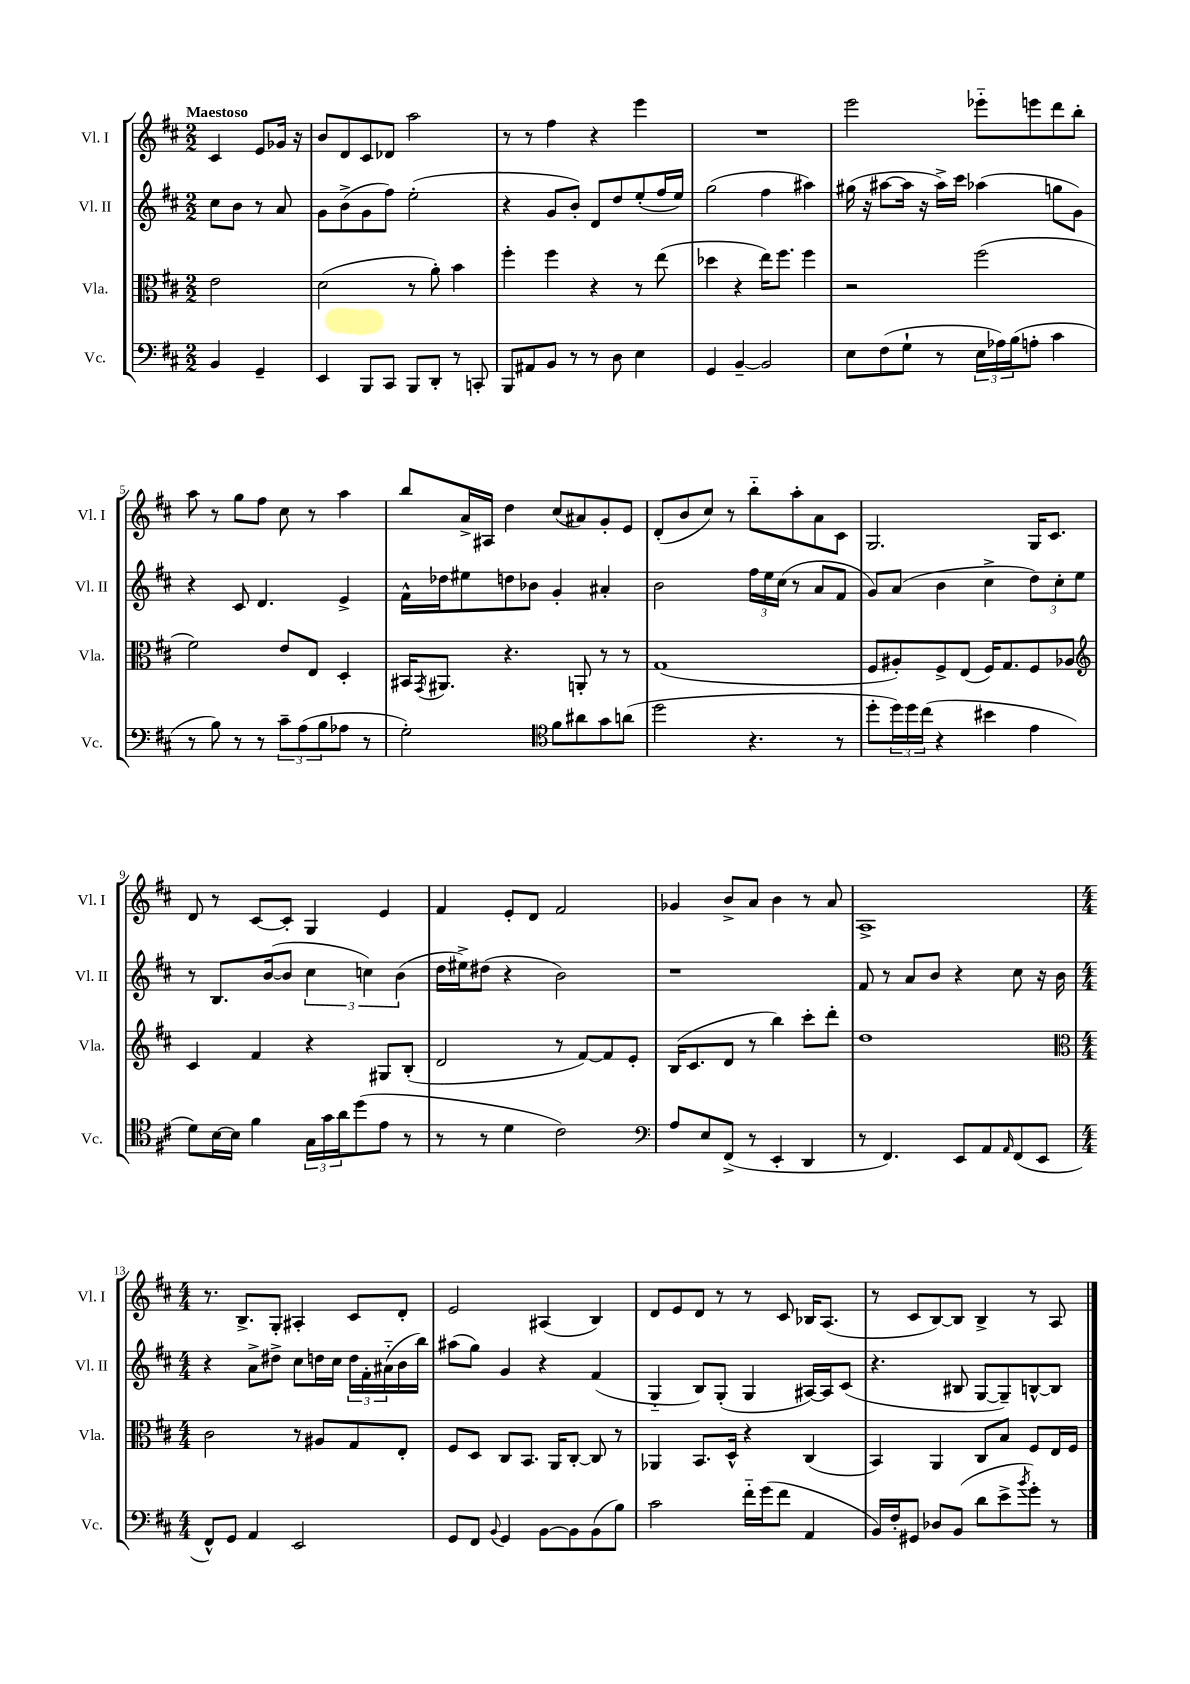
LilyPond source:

<<
\new StaffGroup <<
\new Staff = "s0" \with { instrumentName = "Vl. I" shortInstrumentName = "Vl. I" } {
    \clef treble \key d \major \numericTimeSignature \time 2/2 \partial 2 \tempo "Maestoso"
    cis'4 e'8 ges'16 r16 |
    b'8 d'8 cis'8 des'8 a''2 |
    r8 r8 fis''4 r4 e'''4 |
    R1 |
    e'''2 ees'''8-_ e'''8 d'''8 b''8-. |
    a''8 r8 g''8 fis''8 cis''8 r8 a''4 |
    b''8 a'16-> ais16 d''4 cis''8( ais'8) g'8-. e'8 |
    d'8-.( b'8 cis''8) r8 b''8-_ a''8-. a'8 cis'8 |
    g2. g16 cis'8. |
    d'8 r8 cis'8~ cis'8-. g4 e'4 |
    fis'4 e'8-. d'8 fis'2 |
    ges'4 b'8-> a'8 b'4 r8 a'8 |
    a1-> |
    \numericTimeSignature \time 4/4 r8. b8.-> g8-. ais4-. cis'8 d'8-. |
    e'2 ais4( b4) |
    d'8 e'8 d'8 r8 r8 cis'8 bes16 a8.( |
    r8 cis'8 b8~) b8 b4-> r8 a8 \bar "|." |
}
\new Staff = "s1" \with { instrumentName = "Vl. II" shortInstrumentName = "Vl. II" } {
    \clef treble \key d \major \numericTimeSignature \time 2/2 \partial 2
    cis''8 b'8 r8 a'8 |
    g'8 b'8->( g'8 fis''8) e''2-.( |
    r4 g'8 b'8-.) d'8 d''8 e''8-.( fis''16 e''16) |
    g''2( fis''4 ais''4) |
    gis''16( r16 ais''8~ ais''16 r16 ais''16->) cis'''16 aes''4( g''8 g'8) |
    r4 cis'8 d'4. e'4-> |
    fis'16-^ des''16 eis''8 d''8 bes'8 g'4-. ais'4-. |
    b'2 \tuplet 3/2 { fis''16 e''16 cis''16( } r8 a'8 fis'8 |
    g'8) a'8( b'4 cis''4-> \tuplet 3/2 { d''8) cis''8-. e''8 } |
    r8 b8. b'16~( b'8 \tuplet 3/2 { cis''4 c''4) b'4( } |
    d''16 eis''16->) dis''8( r4 b'2) |
    r1 |
    fis'8 r8 a'8 b'8 r4 cis''8 r16 b'16 |
    \numericTimeSignature \time 4/4 r4 a'8-> dis''8-> cis''8 d''16 cis''16 \tuplet 3/2 { d''16 fis'16-. ais'16-_( } b'16 b''16) |
    ais''8( g''8) g'4 r4 fis'4( |
    g4-_ b8) g8-.( g4 ais16~) ais16 cis'8( |
    r4. bis8 g8~ g8--) b8~-^ b8 \bar "|." |
}
\new Staff = "s2" \with { instrumentName = "Vla." shortInstrumentName = "Vla." } {
    \clef alto \key d \major \numericTimeSignature \time 2/2 \partial 2
    e'2 |
    d'2( r8 a'8-.) b'4 |
    fis''4-. fis''4 r4 r8 e''8( |
    des''4 r4 e''16) fis''8. fis''4 |
    r2 fis''2( |
    fis'2) e'8 e8 d4-. |
    bis,16 \acciaccatura { g,8 } ais,8. r4. a,8-. r8 r8 |
    g1( |
    fis8 ais8-.) fis8-> e8( fis16) g8. fis8 aes8 |
    \clef treble cis'4 fis'4 r4 gis8 b8-.( |
    d'2 r8 fis'8~) fis'8 e'8-. |
    b16( cis'8. d'8 r8 b''4) cis'''8-. d'''8-. |
    d''1 |
    \numericTimeSignature \time 4/4 \clef alto cis'2 r8 ais8 g8 e8-. |
    fis8 d8 cis8 b,8. a,16 cis8~-. cis8 r8 |
    aes,4 b,8. d16-^ r4 cis4( |
    b,4) a,4 cis8 b8 fis8 e16 fis16 \bar "|." |
}
\new Staff = "s3" \with { instrumentName = "Vc." shortInstrumentName = "Vc." } {
    \clef bass \key d \major \numericTimeSignature \time 2/2 \partial 2
    b,4 g,4-- |
    e,4 b,,8 cis,8 b,,8 d,8-. r8 c,8-. |
    b,,8 ais,8 b,8 r8 r8 d8 e4 |
    g,4 b,4~-- b,2 |
    e8 fis8( g8-! r8 \tuplet 3/2 { e16 aes16) b16( } a8-. cis'4 |
    r8 b8) r8 r8 \tuplet 3/2 { cis'8-- a8( b8 } aes8 r8 |
    g2-.) \clef tenor fis'8 ais'8 g'8 a'8( |
    d''2 r4. r8 |
    d''8-. \tuplet 3/2 { d''16) d''16 cis''16( } r4 bis'4 e'4 |
    d'8) b16~ b16 fis'4 \tuplet 3/2 { g16 g'16 a'16 } d''8( e'8 r8 |
    r8 r8 d'4 cis'2) |
    \clef bass a8 e8 fis,8->( r8 e,4-. d,4 |
    r8 fis,4.) e,8 a,8 \grace { a,16 } fis,8( e,8 |
    \numericTimeSignature \time 4/4 fis,8-^) g,8 a,4 e,2 |
    g,8 fis,8 \appoggiatura { b,8 } g,4 b,8~ b,8 b,8( b8) |
    cis'2 fis'16-_ g'16( fis'8 a,4 |
    b,16) fis16-. gis,8 des8 b,8( d'8 e'8-> \acciaccatura { b'8 } g'8-.) r8 \bar "|." |
}
>>
>>
